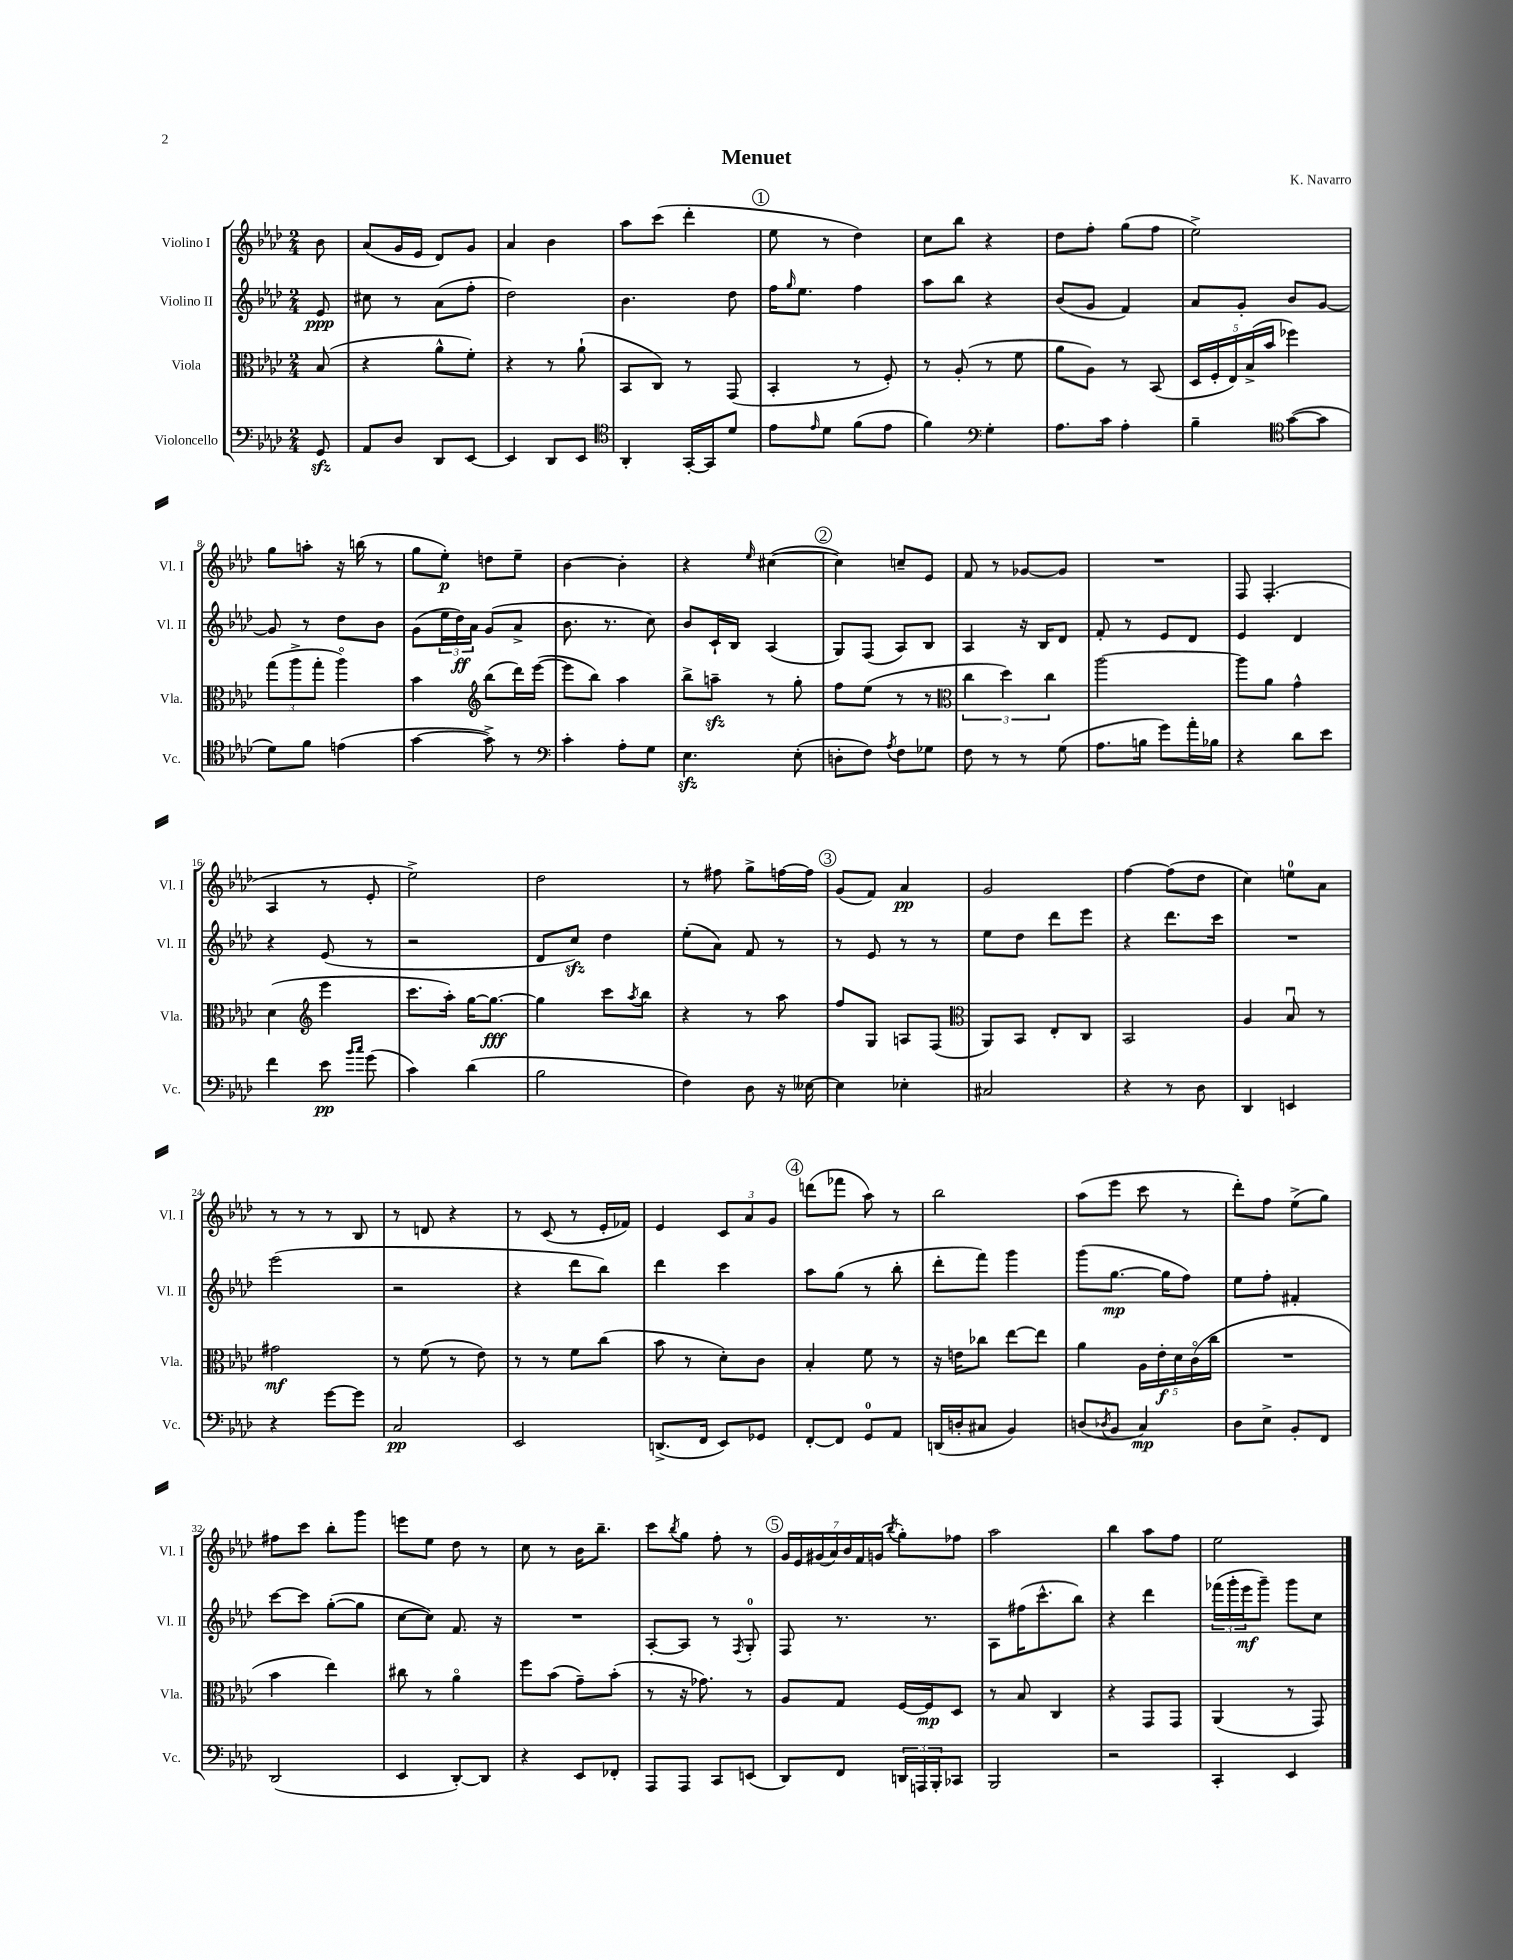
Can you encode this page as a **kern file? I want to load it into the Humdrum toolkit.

**kern	**kern	**kern	**kern
*staff4	*staff3	*staff2	*staff1
*clefF4	*clefC3	*clefG2	*clefG2
*k[b-e-a-d-]	*k[b-e-a-d-]	*k[b-e-a-d-]	*k[b-e-a-d-]
*M2/4	*M2/4	*M2/4	*M2/4
8GG	(8B-	8e-	8b-
=	=	=	=
8AA-	4r	8cc#	(8a-
8D-	.	8r	16g
.	.	.	16e-
8DD-	8a-^^	(8a-	8d-)
[8EE-	8f')	8ff'	8g
=	=	=	=
4EE-]	4r	2dd-)	4a-
8DD-	8r	.	4b-
8EE-	(8a-`	.	.
=	=	=	=
*clefC4	*	*	*
4AA-'	8BB-	4.b-	8aa-
.	8C)	.	(8ccc
[16GG'	8r	.	4ddd-'
16GG]	.	.	.
8d-	(8GG	8dd-	.
=	=	=	=
8e-	4BB-'	16ff	8ee-
.	.	16qqgg	.
.	.	8.ee-	.
16qqe-	.	.	.
8d-	.	.	8r
(8f	8r	4ff	4dd-)
8e-	8F')	.	.
=	=	=	=
4f)	8r	8aa-	8cc
.	(8A-'	8bb-	8bb-
*clefF4	*	*	*
4G'	8r	4r	4r
.	8f	.	.
=	=	=	=
8.A-	8a-	(8b-	8dd-
.	8A-)	8g	8ff'
16c	.	.	.
4A-'	8r	4f)	(8gg
.	(8BB-	.	8ff
=	=	=	=
4B-~	20D-	8a-	2ee-^)
.	20F'	.	.
.	20E-)	.	.
.	.	8g'	.
.	(20B-^	.	.
.	20b-	.	.
*clefC4	*	*	*
([8g	4ff-)	8b-	.
8g]	.	[8g	.
=	=	=	=
8d-)	(12gg	8g]	8gg
.	12aa-^	.	.
8f	.	8r	8aa'
.	12gg'	.	.
(4e	4aa-o)	8dd-	16r
.	.	.	(16bb
.	.	8b-	8r
=	=	=	=
[4g	4b-	(8g	8gg
.	.	24ee-	8ee-')
.	.	24dd-)	.
.	.	24a-	.
*	*clefG2	*	*
8g^])	(8bb-	(8g	8dd
8r	16ddd-)	8a-^	8ee-~
.	([16eee-	.	.
=	=	=	=
*clefF4	*	*	*
4c'	8eee-]	8.b-	[4b-
.	8bb-)	.	.
.	.	8.r	.
8A-'	4aa-	.	4b-']
8G	.	8cc)	.
=	=	=	=
4.E-	8bb-^	8b-	4r
.	8aa~	16c`	.
.	.	16B-	.
.	.	.	16qqee-
.	8r	(4A-	([4cc#
(8E-'	8gg'	.	.
=	=	=	=
8D'	8ff	8G)	4cc#])
8F)	(8ee-	(8F	.
8qA-	.	.	.
8F	8r	8A-)	8cc~
8G-	8r	8B-	8e-
=	=	=	=
*	*clefC3	*	*
8F	6cc	4A-	8f
8r	.	.	8r
.	6dd-)	.	.
8r	.	16r	[8g-
.	.	16B-	.
.	6cc	.	.
(8G	.	8d-	8g-]
=	=	=	=
8.A-	[2aa-	8f'	2r
.	.	8r	.
16B	.	.	.
8g)	.	8e-	.
16a-'	.	8d-	.
16B-	.	.	.
=	=	=	=
4r	8aa-]	4e-	8F
.	8a-	.	(4.F'
8d-	4g^^	4d-	.
8e-	.	.	.
=	=	=	=
4f	(4d-	4r	4A-
*	*clefG2	*	*
8e-	4eee-	(8e-	8r
16qqb-	.	.	.
16qqcc	.	.	.
(8g	.	8r	8e-'
=	=	=	=
4c)	8.ccc	2r	2ee-^)
.	16aa-')	.	.
(4d-	[16gg	.	.
.	8.gg_	.	.
=	=	=	=
2B-	4gg]	8d-	2dd-
.	.	8cc)	.
.	8ccc	4dd-	.
.	8qaa-	.	.
.	8bb-	.	.
=	=	=	=
4F)	4r	(8ee-'	8r
.	.	8a-)	8ff#
8D-	8r	8f	8gg^
16r	8aa-	8r	[16ff
[16E--	.	.	16ff]
=	=	=	=
4E--]	8ff	8r	(8g
.	8G	8e-	8f)
4E-'	8A	8r	4a-
.	(8F	8r	.
=	=	=	=
*	*clefC3	*	*
2C#	8AA-)	8ee-	2g
.	8BB-	8dd-	.
.	8E-'	8ddd-	.
.	8C	8eee-	.
=	=	=	=
4r	2BB-	4r	[4ff
8r	.	8.ddd-	(8ff]
8D-	.	.	8dd-
.	.	16ccc	.
=	=	=	=
4DD-	4A-	2r	4cc)
4EE	8B-u	.	8ee
.	8r	.	8a-
=	=	=	=
4r	2g#	(2eee-	8r
.	.	.	8r
[8g	.	.	8r
8g]	.	.	8B-
=	=	=	=
2C	8r	2r	8r
.	(8f	.	8d
.	8r	.	4r
.	8e-)	.	.
=	=	=	=
2EE-	8r	4r	8r
.	8r	.	(8c
.	8f	8ddd-	8r
.	(8cc	8bb-)	16e-'
.	.	.	16f-)
=	=	=	=
(8.DD^	8b-	4ddd-	4e-
.	8r	.	.
16FF	.	.	.
8EE-)	8d-')	4ccc	12c
.	.	.	12a-
8GG-	8c	.	.
.	.	.	12g
=	=	=	=
[8FF'	4B-'	8aa-	(8ddd
8FF]	.	(8gg	8fff-
8GG	8f	8r	8aa-)
8AA-	8r	8bb-'	8r
=	=	=	=
(16DD	16r	8ddd-'	2bb-
16D'	16e	.	.
8C#	8cc-	8fff)	.
4BB-)	[8ee-	4ggg	.
.	8ee-]	.	.
=	=	=	=
(8D	4a-	(8ggg	(8aa-
8qD-	.	.	.
8BB-	.	[8.gg	8eee-
4C)	20A-	.	8ccc
.	20e-'	.	.
.	.	16gg]	.
.	20d-	.	.
.	.	8ff)	8r
.	(20co	.	.
.	20cc	.	.
=	=	=	=
8D-	2r	8ee-	8ddd-')
8E-^	.	8ff'	8ff
8BB-'	.	4f#'	(8ee-^
8FF	.	.	8gg)
=	=	=	=
(2DD-	4b-	[8ccc	8ff#
.	.	8ccc]	8ccc
.	4ee-)	([8gg'	8bb-'
.	.	8gg]	8ggg
=	=	=	=
4EE-	8cc#	[8cc	8eee
.	8r	8cc])	8ee-
[8DD-')	4a-o	8.f	8dd-
8DD-]	.	.	8r
.	.	16r	.
=	=	=	=
4r	8ff	2r	8cc
.	(8b-	.	8r
8EE-	8g~)	.	16b-
.	.	.	8.bb-~
8FF-'	(8b-'	.	.
=	=	=	=
8AAA-	8r	[8A-'	8ccc
.	.	.	8qbb-
8AAA-	16r	8A-]	8gg
.	8.g-)	.	.
8CC	.	8r	8ff'
.	.	8qF	.
(8EE	8r	8G'	8r
=	=	=	=
8DD-)	8A-	8F	28g
.	.	.	28e-
.	.	.	(28g#
.	.	.	28a-)
8FF	8G	8.r	.
.	.	.	28b-
.	.	.	28f
.	.	.	(28g
.	.	.	8qbb-
24DD	[16F	.	8gg')
24AAA	.	.	.
.	16F]	8.r	.
24BBB-'	.	.	.
8CC-	8D-	.	8ff-
=	=	=	=
2BBB-	8r	8A-	2aa-
.	8B-	(16ff#	.
.	.	8.ccc^^	.
.	4C	.	.
.	.	8bb-)	.
=	=	=	=
2r	4r	4r	4bb-
.	8GG	4ddd-	8aa-
.	8GG	.	8ff
=	=	=	=
4CC'	(4AA-	(24fff-	2ee-
.	.	24ggg'	.
.	.	24eee-	.
.	.	8ggg~)	.
4EE-	8r	8ggg	.
.	8GG)	8cc	.
==	==	==	==
*-	*-	*-	*-
